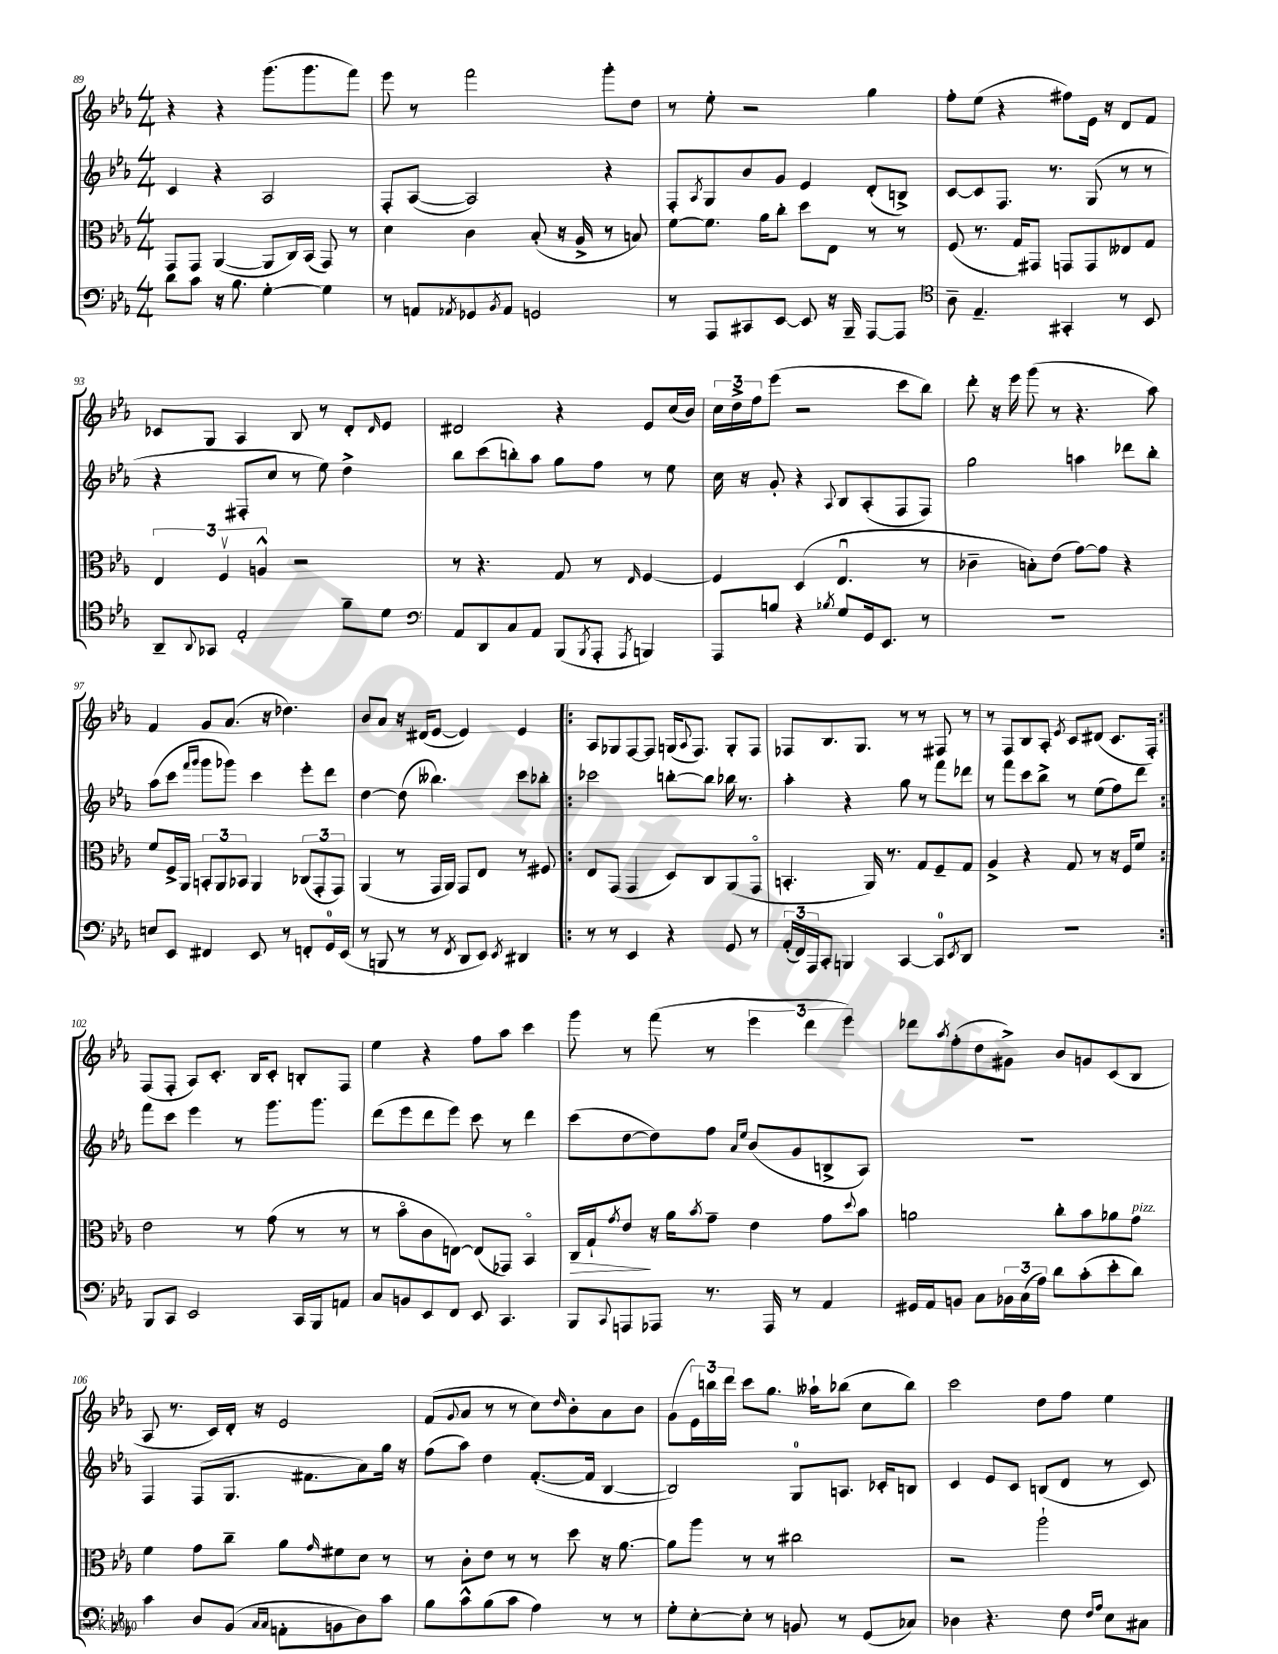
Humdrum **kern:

**kern	**kern	**dynam	**kern	**kern
*part4	*part3	*part3	*part2	*part1
*staff4	*staff3	*staff3	*staff2	*staff1
*clefF4	*clefC3	*	*clefG2	*clefG2
*k[b-e-a-]	*k[b-e-a-]	*	*k[b-e-a-]	*k[b-e-a-]
*M4/4	*M4/4	*	*M4/4	*M4/4
=89	=89	=89	=89	=89
8d\L	8GG/L	.	4c/	4r
8c\J	8GG/J	.	.	.
16r	([4AA-/	.	4r	4r
8.B-\	.	.	.	.
[4G'\	8AA-/L]	.	2A-/	(8.ggg\L
.	16C/L)	.	.	.
.	(16BB-/JJ	.	.	8.ggg\
4G\]	8GG/)	.	.	.
.	8r	.	.	8fff\J)
=90	=90	=90	=90	=90
8r	4d\	.	8F'/L	8eee-\
8AAn/L	.	.	([8A-/J	8r
8qAA-X/	.	.	.	.
8GG-X/	4c\	.	2A-/])	2fff\
8qBB-/	.	.	.	.
8AA-/J	.	.	.	.
2GGn/	(8B-'/	.	.	.
.	16r	.	.	.
.	16A-^/	.	.	.
.	8r	.	4r	8ggg'\L
.	8Bn/)	.	.	8dd\J
=91	=91	=91	=91	=91
8r	[8f\L	.	8F'/L	8r
.	.	.	8qA-/	.
8AAA-/L	8.f\J]	.	8G/	8ee-'\
8CC#X/	.	.	8b-/	2r
.	16a-\KL	.	.	.
[8EE-/J	8cc'\J	.	8g/J	.
8EE-/]	8dd\L	.	4e-/	.
16r	8E-\J	.	.	.
16BBB-~/	.	.	.	.
[8AAA-/L	8r	.	(8d'/L	4gg\
8AAA-/J]	8r	.	8Bn^/J)	.
=92	=92	=92	=92	=92
*clefC4	*	*	*	*
8A-~\	(8F/	.	[8c/L	8ff'\L
4.E-~/	8.r	.	8c/]	(8ee-\J
.	.	.	8.F/J	4r
.	16G/KL)	.	.	.
.	8GG#X/J	.	.	.
.	.	.	8.r	.
4GG#X'/	8GGn/L	.	.	8ff#X\L)
.	8GG/	.	(8G/	16e-\Jk
.	.	.	.	16r
8r	8E--X/	.	8r	8d/L
8BB-/	8G/J	.	8r	8f/J
!!LO:LB:g=z
=93	=93	=93	=93	=93
8AA-~/L	6E-/	.	4r	8c-X/L
8qqAA-/	.	.	.	.
8GG-X/J	.	.	.	8G/J
.	6Fv/	.	.	.
2E-'/	.	.	8F#X'/L	4A-/
.	6An^^/	.	.	.
.	.	.	8cc/J	.
.	2r	.	8r	8B-/
.	.	.	8ee-\)	8r
8f~\L	.	.	4dd^\	8d'/L
.	.	.	.	16qqd/
8d\J	.	.	.	8e-/J
=94	=94	=94	=94	=94
*clefF4	*	*	*	*
8AA-/L	8r	.	8bb-\L	2d#X/
8DD/	4.r	.	(8ccc\	.
8C/	.	.	8bbn'\)	.
8AA-/J	.	.	8aa-\J	.
(8BBB-/L	8G/	.	8gg\L	4r
8qBBB-/	.	.	.	.
8AAA-'/J	8r	.	8ff\J	.
8qAAA-/	16qqE-/	.	.	.
4BBBn/)	[4F/	.	8r	8e-/L
.	.	.	8ee-\	(16cc/L
.	.	.	.	16b-/JJ)
=95	=95	=95	=95	=95
8AAA-/L	4F/]	.	16cc\	24cc\LL
.	.	.	.	24dd^\
.	.	.	16r	.
.	.	.	.	24ff\J
8Bn/J	.	.	8g'/	(8eee-\J
4r	(4D/	.	4r	2r
8qB-X/	.	.	8qqA-/	.
8G/L	4.E-u/	.	8B-/L	.
16GG/k	.	.	(8A-'/	.
8.EE-/J	.	.	.	.
.	.	.	8F/	8ccc\L
8r	8r	.	8F/J)	8bb-\J)
=96	=96	=96	=96	=96
1r	4c-X~\	.	2gg\	8ddd'\
.	.	.	.	16r
.	.	.	.	16eee-\
.	8Bn'\L)	.	.	(8ggg\
.	(8e-\J	.	.	8r
.	[8g\L)	.	4aan\	4.r
.	8g\J]	.	.	.
.	4r	.	8ddd-X\L	.
.	.	.	8bb-'\J	8aa-\)
!!LO:LB:g=z
=97	=97	=97	=97	=97
8En/L	8f/L	.	(8aa-\L	4f/
8EE-/J	16F^/L	.	8ccc\J	.
.	16AA-/JJ	.	.	.
.	.	.	16qqfff/LL	.
.	.	.	16qqggg/JJ	.
4FF#X/	12BBn'/L	.	8ggg\L	8g/L
.	12AA-/	.	.	.
.	.	.	8ggg-X\J)	(8.a-/J
.	12BB-X/J	.	.	.
8EE-/	4AA-/	.	4ccc\	.
.	.	.	.	16r
8r	.	.	.	4.dd-X\)
8FFn'/L	(12C-X/L	.	8eee-'\L	.
.	12GG'/	.	.	.
16GG/L	.	.	8ddd\J	.
.	12GG/J)	.	.	.
(16EE-/JJ	.	.	.	.
=98	=98	=98	=98	=98
8r	(4AA-/	.	[4dd\	8b-/L
8BBBn/	.	.	.	8a-/J
8r	8r	.	(8dd\]	16r
.	.	.	.	(16d#X/KL
8r	16GG/LL	.	4.bb--X\)	[8e-/J
.	16AA-/JJ)	.	.	.
8qFF/	.	.	.	.
8DD/L	8GG/L	.	.	4e-/])
8EE-/J)	8E-/J	.	.	.
8qEE-/	.	.	.	.
4DD#X/	8r	.	8ccc\L	4e-/
.	8F#X/	.	8bb-X'\J	.
=99!|:	=99!|:	=99!|:	=99!|:	=99!|:
8r	8E-/L	.	2ccc-X\	8A-/L
8r	(8GG/J	.	.	8G-X/
4EE-/	4GG/	.	.	[8F/
.	.	.	.	8F/J]
4r	8D/L)	.	[8bbn'\L	(16Gn/KL
.	.	.	.	8qqA-/
.	.	.	.	8.F/J)
.	8C/	.	8bb\J]	.
8GG/	(8AA-/	.	16bb-X\	8G'/L
.	.	.	8.r	.
8r	8GG/J	.	.	8F/J
=100	=100	=100	=100	=100
(24AA-'/LL	4.BBn'/	.	4aa-'\	8F-X/L
24FF/)	.	.	.	.
24AAA-/J	.	.	.	.
8CC'/J	.	.	.	8.B-/
4BBBn/	.	.	4r	.
.	.	.	.	8.G/J
.	16AA-/)	.	.	.
.	8.r	.	.	.
[4CC/	.	.	8gg\	8r
.	8G/L	.	8r	8r
8CC/L]	8F~/	.	8fff\L	8F#X/
8qEE-/	.	.	.	.
8DD/J	8G/J	.	8ddd-X\J	8r
=101	=101	=101	=101	=101
1r	4A-^/	.	8r	8r
.	.	.	8fff\L	8F/L
.	4r	.	8ccc\	8B-/
.	.	.	8bb-^\J	8A-'/J
.	.	.	.	8qe-/
.	8G/	.	8r	8c/L
.	8r	.	(8ee-\L	(8d#X/J
.	16r	.	8ff\)	8.c/L
.	16F/KL	.	.	.
.	8f/J	.	8ddd\J	.
.	.	.	.	16F'/Jk)
!!LO:LB:g=z
=102:|!	=102:|!	=102:|!	=102:|!	=102:|!
8BBB-/L	2e-\	.	8fff\L	(8F/L
8CC/J	.	.	8ccc\J	8F'/J
2EE-/	.	.	4eee-\	8A-/L)
.	.	.	.	8.c'/J
.	8r	.	8r	.
.	.	.	.	16B-/KL
.	(8g\	.	8.ggg\L	8c'/J
16CC/LL	8r	.	.	8Bn'/L
16BBB-/J	.	.	8.ggg\J	.
8AAn/J	8r	.	.	8F/J
=103	=103	=103	=103	=103
8C/L	8r	.	(8ddd\L	4ee-\
8BBn/	8b-\L	.	8eee-\	.
8EE-/	8c\	.	8ddd\	4r
8FF/J	[8En\J)	.	8eee-\J)	.
8EE-/	(8E/L]	.	8ccc\	8ff\L
4.CC/	8GG-X/J)	.	8r	8aa-\J
.	4BB-/	.	4ddd\	4ccc\
=104	=104	=104	=104	=104
!	!	!LO:HP:b	!	!
8BBB-/L	16C/LL	>	(8ccc\L	8ggg\
.	16G`/J	.	.	.
8qqCC/	8qg/	.	.	.
8AAAn/	8e-/J	.	[8dd\	8r
8AAA-X/J	16r	]	8dd\])	(8fff\
.	16a-\KL	.	.	.
.	8qb-/	.	.	.
8.r	8g~\J	.	8ff\J	8r
.	.	.	16qqa-/LL	.
.	.	.	16qqee-/JJ	.
.	4e-\	.	(8b-/L	6eee-\
16AAA-/	.	.	.	.
8r	.	.	8g/	.
.	.	.	.	6ddd\
4AA-/	8g\L	.	8Bn^/	.
.	.	.	.	6eee-\)
.	8qqdd/	.	.	.
.	8b-\J	.	8A-/J)	.
=105	=105	=105	=105	=105
16GG#X/LL	2an\	.	1r	8ddd-X\L
16AA-/J	.	.	.	.
.	.	.	.	8qaa-/
8BBn/J	.	.	.	(8ff'\
8C\L	.	.	.	8dd\
24BB-X\L	.	.	.	8g#X^\J)
(24C\	.	.	.	.
24A-\JJ)	.	.	.	.
8d\L	8cc'\L	.	.	8b-/L
(8c'\	8b-\	.	.	8gn/
8e-'\	8a-X\	.	.	(8c/
!	!LO:TX:a:i:t=pizz.	!	!	!
8d\J)	8g\J	.	.	8B-/J
!!LO:LB:g=z
=106	=106	=106	=106	=106
4c\	4f\	.	4F/	8A-/
.	.	.	.	8.r
8D/L	8g\L	.	(8F/L	.
.	.	.	.	16c/LL)
(8BB-/J	8cc~\J	.	8.G/J	16d'/JJ
.	.	.	.	16r
16qqC/LL	.	.	.	.
16qqC/JJ	.	.	.	.
8AAn'\L	8a-\L	.	.	2e-/
.	.	.	8.f#X\L	.
.	16qqg/	.	.	.
8BBn\	8f#X\	.	.	.
8D\)	8d\J	.	8a-\)	.
8c\J	8r	.	16gg\Jk	.
.	.	.	16r	.
=107	=107	=107	=107	=107
8B-\L	8r	.	(8ff\L	(8f/L
.	.	.	.	8qqg/
8c^^\	8c'\L	.	8aa-\J)	8a-/J
(8B-\	8e-\J	.	4dd\	8r
8c\J	8r	.	.	8r
4A-\)	8r	.	([8.f'/L	8cc\L)
.	.	.	.	16qqdd/
.	8dd\	.	.	8b-'\
.	.	.	16f/Jk]	.
8r	16r	.	[4B-/	8a-\
.	[8.a-\	.	.	.
8r	.	.	.	8b-\J
=108	=108	=108	=108	=108
8G'\L	8a-\L]	.	2B-/])	(8g\L
[8E-'\	8aa-\J	.	.	24e-\L)
.	.	.	.	24bbn\
.	.	.	.	24ddd\JJ
8E-'\J]	8r	.	.	8ccc\L
8r	8r	.	.	8.gg\J
8BBn/	2cc#X\	.	8G/L	.
.	.	.	.	16aa--X`\KL
8r	.	.	8.An/J	(8bb-X\J
(8GG/L	.	.	.	8cc\L
.	.	.	16c-X'/KL	.
8C-X/J)	.	.	8Bn/J	8bb-\J)
=109	=109	=109	=109	=109
4D-X\	2r	.	4c/	2ccc\
4.r	.	.	8e-/L	.
.	.	.	8c/J	.
.	2aa-`\	.	(8Bn/L	8dd\L
8F\	.	.	8d/J	8ff\J
16qqF/LL	.	.	.	.
16qqA-/JJ	.	.	.	.
8E-\L	.	.	8r	4ee-\
8C#X\J	.	.	8c/)	.
==	==	==	==	==
*-	*-	*-	*-	*-
